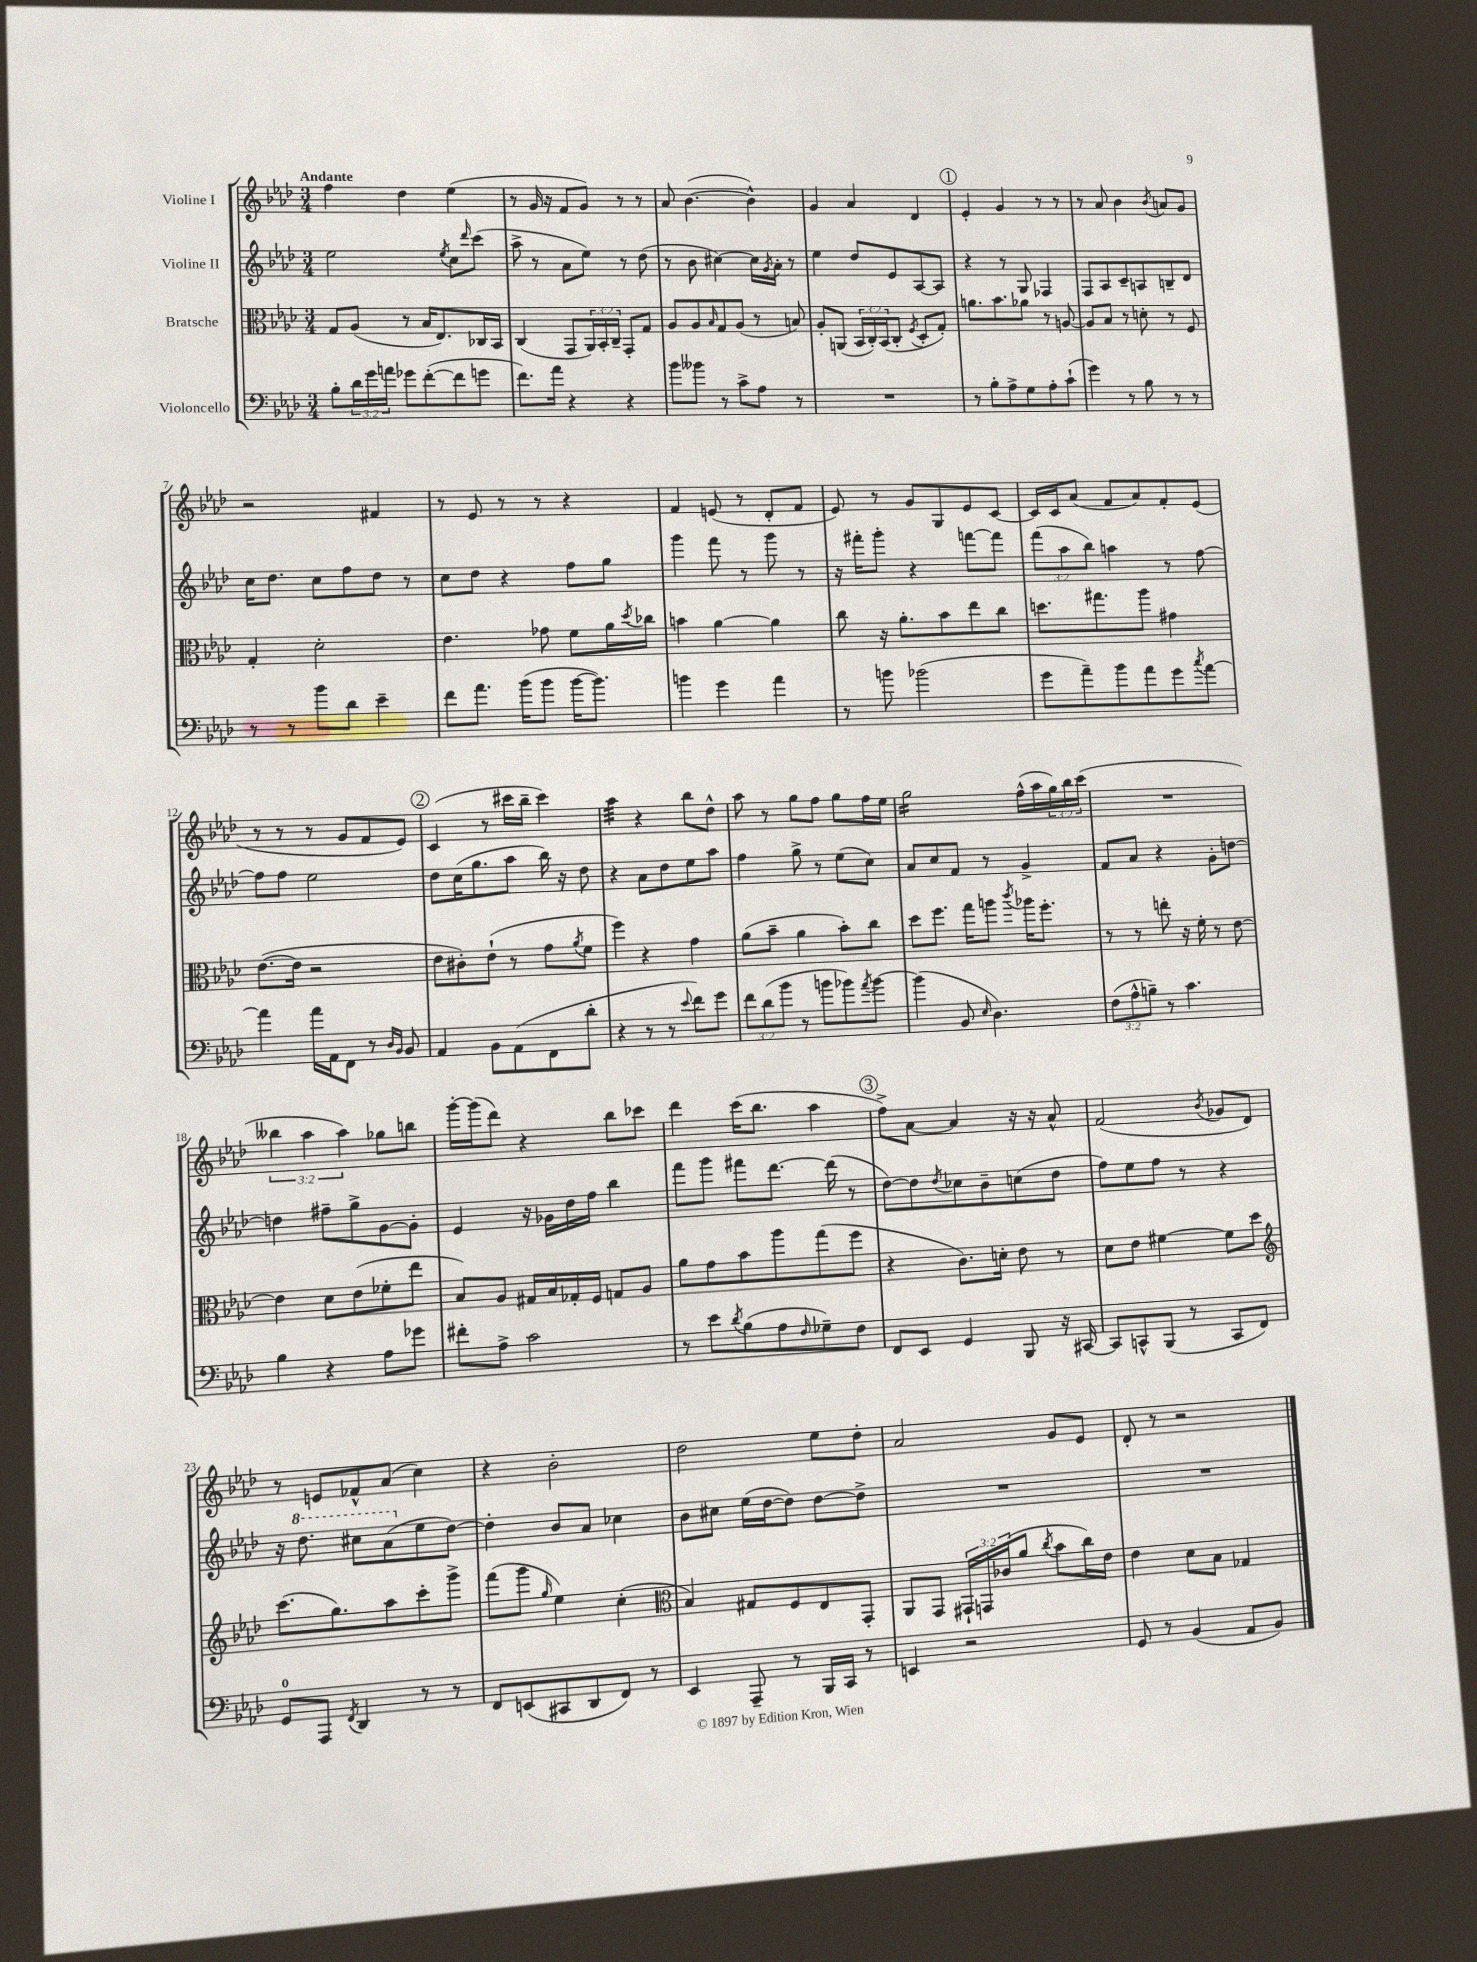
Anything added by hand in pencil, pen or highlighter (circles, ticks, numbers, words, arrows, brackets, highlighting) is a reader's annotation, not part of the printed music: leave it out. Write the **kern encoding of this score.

**kern	**kern	**kern	**kern
*part4	*part3	*part2	*part1
*staff4	*staff3	*staff2	*staff1
*I"Violoncello	*I"Bratsche	*I"Violine II	*I"Violine I
*clefF4	*clefC3	*clefG2	*clefG2
*k[b-e-a-d-]	*k[b-e-a-d-]	*k[b-e-a-d-]	*k[b-e-a-d-]
*M3/4	*M3/4	*M3/4	*M3/4
=1	=1	=1	=1
!	!	!	!LO:TX:a:B:t=Andante
8B-'\L	8G/L	2ee-\	4ff\
24d-\L	(8A-/J	.	.
24g\	.	.	.
24an\JJ	.	.	.
8g-X\L	8r	.	4dd-\
([8f'\	16B-/KL	.	.
.	8.E-/)	.	.
.	.	8qee-/	.
8f\]	.	8cc\L	(4ee-\
.	.	16qqddd-/	.
8gn\J	16C-X/L	(8ccc\J	.
.	16BB-/JJ	.	.
=2	=2	=2	=2
8.f\L)	(4C/	8aa-^\	8r
.	.	8r	16g/
16a-\Jk	.	.	16r
4r	8GG/L	8a-\L	8f/L
.	24AA-/L)	8ee-\J)	8g/J)
.	24BB-'/	.	.
.	24C~/JJ	.	.
4r	8GG'/L	8r	8r
.	8G/J	(8dd-\	8r
=3	=3	=3	=3
8b-\L	8A-/L	8r	8a-/
8b--X\J	8A-/	8b-\	([4.b-\
.	16qqB-/	.	.
8r	8G/	[4cc#X\)	.
8c^\L	(8A-/J	.	.
8A-\J	8r	16cc#\LL]	4b-^^\])
.	.	8qg/	.
.	.	16a-'\JJ	.
8r	8Bn/)	8r	.
=4	=4	=4	=4
2.r	8A-'/L	4ee-\	4g/
.	(8AAn/J	.	.
.	24BB-/LL	8dd-/L	4a-/
.	24C'/)	.	.
.	(24BB-/J	.	.
.	8C'/J	8e-/	.
.	8qF/	.	.
.	8D-'/L	[8A-/	4d-/
.	8G'/J)	8A-/J]	.
!!LO:REH:place=s1:t=1
=5	=5	=5	=5
8r	8.an\L	4r	4e-'/
8B-'\L	.	.	.
.	8.b-\	.	.
8A-^\	.	8r	4g/
8G\	8a-X\J	8G/	.
8A-'\	8r	4F-X/	8r
(8c`\J	[8An/	.	8r
=6	=6	=6	=6
4g\)	8A/L]	8F/L	8r
.	8B-/J	8A-/	8a-/
8r	8r	8c~/	4b-\
8B-\	8dn'\	8An/	.
.	.	.	8qb-/
8r	8r	8Bn~/	8an/L
8r	8F/	8d-/J	8g/J
!!LO:LB:g=z
=7	=7	=7	=7
8r	4G'/	16cc\KL	2r
.	.	8.dd-\J	.
8r	.	.	.
8b-\L	2d-'\	8cc\L	.
8d-\J	.	8ff\	.
4e-~\	.	8dd-\J	4f#X/
.	.	8r	.
=8	=8	=8	=8
8f\L	4.e-\	8cc\L	8r
8.a-\J	.	8dd-\J	8e-/
.	.	4r	8r
(16b-\KL	.	.	.
8b-\J	8g-X\	.	8r
[16b-\KL	8f\L	8ff\L	4r
8.b-\J])	.	.	.
.	16a-\L	8gg\J	.
.	8qdd-/	.	.
.	16cc-X\JJ	.	.
=9	=9	=9	=9
4bn\	4bn\	4ggg\	4f/
4g\	[4a-\	8fff\	(8en/
.	.	8r	8r
4a-\	4a-\]	8ggg\	8d-'/L
.	.	8r	8f/J
=10	=10	=10	=10
8r	8cc\	16r	8e-/)
.	.	16fff#X'\KL	.
8bn\	16r	8ggg'\J	8r
.	8.a-'\L	.	.
(2b-X\	.	4r	8g/L
.	8b-\	.	8G/
.	8ee-\	[8fffn\L	8e-/
.	8cc\J	8fff\J]	[8c/J
=11	=11	=11	=11
8g\L	8.ddn\L	(12fff\L	16c/LL]
.	.	.	16c/J
.	.	12aa-\	.
8a-~\)	.	.	(8a-/J
.	.	12bb-\J)	.
.	8.gg#X\	.	.
8b-\	.	4aan\	8f/L
8a-\	8aa-\J	.	8a-/)
8g\	4g#X\	8r	8f'/
8qcc/	.	.	.
[8a-\J	.	[8ff\	(8e-/J
!!LO:LB:g=z
=12	=12	=12	=12
4a-\]	([8.e-\L	8ff\L]	8r
.	.	8ff\J	8r
.	16e-\Jk]	.	.
16a-\LL	2r	2ee-\	8r
16AA-\J	.	.	.
8FF\J	.	.	8g/L
8r	.	.	8f/
16qqD-/LL	.	.	.
16qqBB-/JJ	.	.	.
8BB-/	.	.	8e-/J)
!!LO:REH:place=s1:t=2
=13	=13	=13	=13
4AA-/	8e-\L	8dd-\L	(4c/
.	8c#X'\)	(16cc\K	.
.	.	8.gg\	.
8BB-\L	(8e-`\J	.	8r
(8AA-\	8r	8aa-\J	16ccc#X\LL
.	.	.	16bb-~\JJ
8FF\	8g\L	16bb-\)	4ccc#\)
.	.	16r	.
.	8qa-/	.	.
8d-'\J	8f\J	8dd-\	.
=14	=14	=14	=14
*	*	*	*tremolo
4r	4ff\)	4r	32aa-\LLL
.	.	.	32aa-\
.	.	.	32aa-\
.	.	.	32aa-\
.	.	.	32aa-\
.	.	.	32aa-\
.	.	.	32aa-\
.	.	.	32aa-\JJJ
*	*	*	*Xtremolo
8r	4r	8a-\L	4r
8r	.	8dd-\	.
8qqe-/	.	.	.
8f\L)	4g\	8ee-\	8bb-\L
8g\J	.	8aa-\J	8dd-^^\J
=15	=15	=15	=15
12f\L	(8a-\L	4ff\	8aa-\
(12d-\	.	.	.
.	8b-~\J	.	8r
12b-\J	.	.	.
8r	4a-\	8gg^\	8gg\L
8bn\L	.	8r	8ff\J
8b-X\)	8b-'\L)	(8ee-\L	8gg\L
8qa-/	.	.	.
[8b-\J	8cc\J	8cc\J)	16ff\L
.	.	.	16ee-\JJ
=16	=16	=16	=16
*	*	*	*tremolo
(4b-\]	8dd-\L	8a-/L	16gg\LL
.	.	.	16gg\
.	8.ff\J	8cc/	16gg\
.	.	.	16gg\
8BB-/	.	8f/J	16gg\
.	16gg\KL	.	16gg\
16qqE-/	.	.	.
4.D-\)	8aan\J	8r	16gg\
.	.	.	16gg\JJ
*	*	*	*Xtremolo
.	8qccc/	.	.
.	16aa-X\KL	4g^/	(16ff^^\LL
.	8.ff'\J	.	16aa-\
.	.	.	24gg\)
.	.	.	24bb-\
.	.	.	(24ccc\JJ
=17	=17	=17	=17
(12F\L	8r	8f/L	2.r
12A-^^\	.	.	.
.	8r	8a-/J	.
12Bn~\J)	.	.	.
8r	8een'\	4r	.
4.c\	16r	.	.
.	16f'\	.	.
.	8r	8g'\L	.
.	[8e-\	[8ddn\J	.
!!LO:LB:g=z
=18	=18	=18	=18
4B-\	4e-\]	4ddn\]	6bb--X\
.	.	.	6aa-\
4r	8d-\L	8ff#X~\L	.
.	.	.	6aa-\)
.	(8e-\	8gg^\	.
8A-\L	8f-X'\	[8g\	8gg-X\L
8g-X\J	8ee-\J	8g'\J]	8bbn\J
=19	=19	=19	=19
8f#X'\L	8B-/L)	4e-/	[16ggg'\LL
.	.	.	(16ggg\J]
8A-^\J	8A-/J	.	8ddd-\J)
2c\	16G#X/LL	16r	4r
.	16B-/	16g-X\LL	.
.	16G-X'/	16dd-\	.
.	16F/JJ	16ff\JJ	.
.	8Gn/L	4bb-\	8bb-\L
.	8A-/J	.	8ccc-X\J
=20	=20	=20	=20
8r	8a-\L	8fff\L	4ddd-\
8e-\L	8g\	8ggg\J	.
8qd-/	.	.	.
(8B-\	8b-\	8fff#X\L	(16ccc\KL
.	.	.	8.bb-\J
8A-\	8aa-\	[8.ddd-\J	.
16qqF/	.	.	.
8G-X~\)	(8gg\	.	4aa-\
.	.	(16ddd-\]	.
8F\J	8ff\J	8r	.
!!LO:REH:place=s1:t=3
=21	=21	=21	=21
8FF/L	4r	[8dd-\L)	8ff^\L)
8EE-/J	.	8dd-\]	[8a-\J
.	.	8qdd-/	.
4GG/	8.c\L)	8cc-X\	4a-/]
.	.	8b-~\	.
.	16dn'\Jk	.	.
8BBB-/	8e-\	(8ccn\	16r
.	.	.	16r
16r	8r	8dd-\J	8a-^^/
[16CC#X/	.	.	.
=22	=22	=22	=22
8CC#/L]	8d-\L	8ff\L)	(2f/
8CCn^^/	8e-\J	8ee-\	.
(8BBB-/J	[4f#X\	8ff\J	.
8r	.	8r	.
.	.	.	8qb-/
8CC/L	8f#\L]	4r	8g-X/L
8FF/J)	8dd-\J	.	8d-/J)
!!LO:LB:g=z
=23	=23	=23	=23
*	*clefG2	*	*
8GG/L	(8.ccc\L	16r	8r
*	*	*8va	*
.	.	8.ddd-\	.
8AAA-/J	.	.	8en/L
.	8.gg\)	.	.
8qFF/	.	.	.
4DD-/	.	8ccc#X\L	8f-X^^/
.	8aa-\	(8aa-\	(8a-/J
*	*	*X8va	*
8r	8ccc'\	8ee-\	4cc\)
8r	8ggg^\J	[8dd-\J)	.
=24	=24	=24	=24
8FF/L	(8fff\L	4dd-'\]	4r
(8EEn/	8ggg\J	.	.
.	16qqgg/	.	.
8CC#X/	4ee-\)	8b-/L	2b-'\
8DD-/	.	8a-/J	.
8FF/J)	(4cc'\	4cc-X\	.
8r	.	.	.
=25	=25	=25	=25
*	*clefC3	*	*
4EE-/	4B-/)	8b-\L	2dd-\
.	.	8cc#X\J	.
8AAA-~/	8G#X/L	(16ee-\LL	.
.	.	[16dd-\J	.
8r	8F/	8dd-\J])	.
16BBB-/LL	8E-/	[8dd-\L	8ee-\L
16CC/JJ	.	.	.
8r	8GG'/J	8dd-^\J]	8dd-'\J
=26	=26	=26	=26
4EEn/	8AA-/L	2.r	2a-/
.	8GG/J	.	.
2r	24GG#X`/LL	.	.
.	24GGn/	.	.
.	(24c-X/J	.	.
.	8a-/J	.	.
.	8qcc/	.	.
.	8b-\L	.	8g/L
.	16cc\L)	.	8e-/J
.	16e-\JJ	.	.
=27	=27	=27	=27
8GG/	4e-\	2.r	8d-'/
8r	.	.	8r
(4BB-/	8d-\L	.	2r
.	8B-\J	.	.
8AA-/L	4G-X/	.	.
8BB-/J)	.	.	.
==	==	==	==
*-	*-	*-	*-
